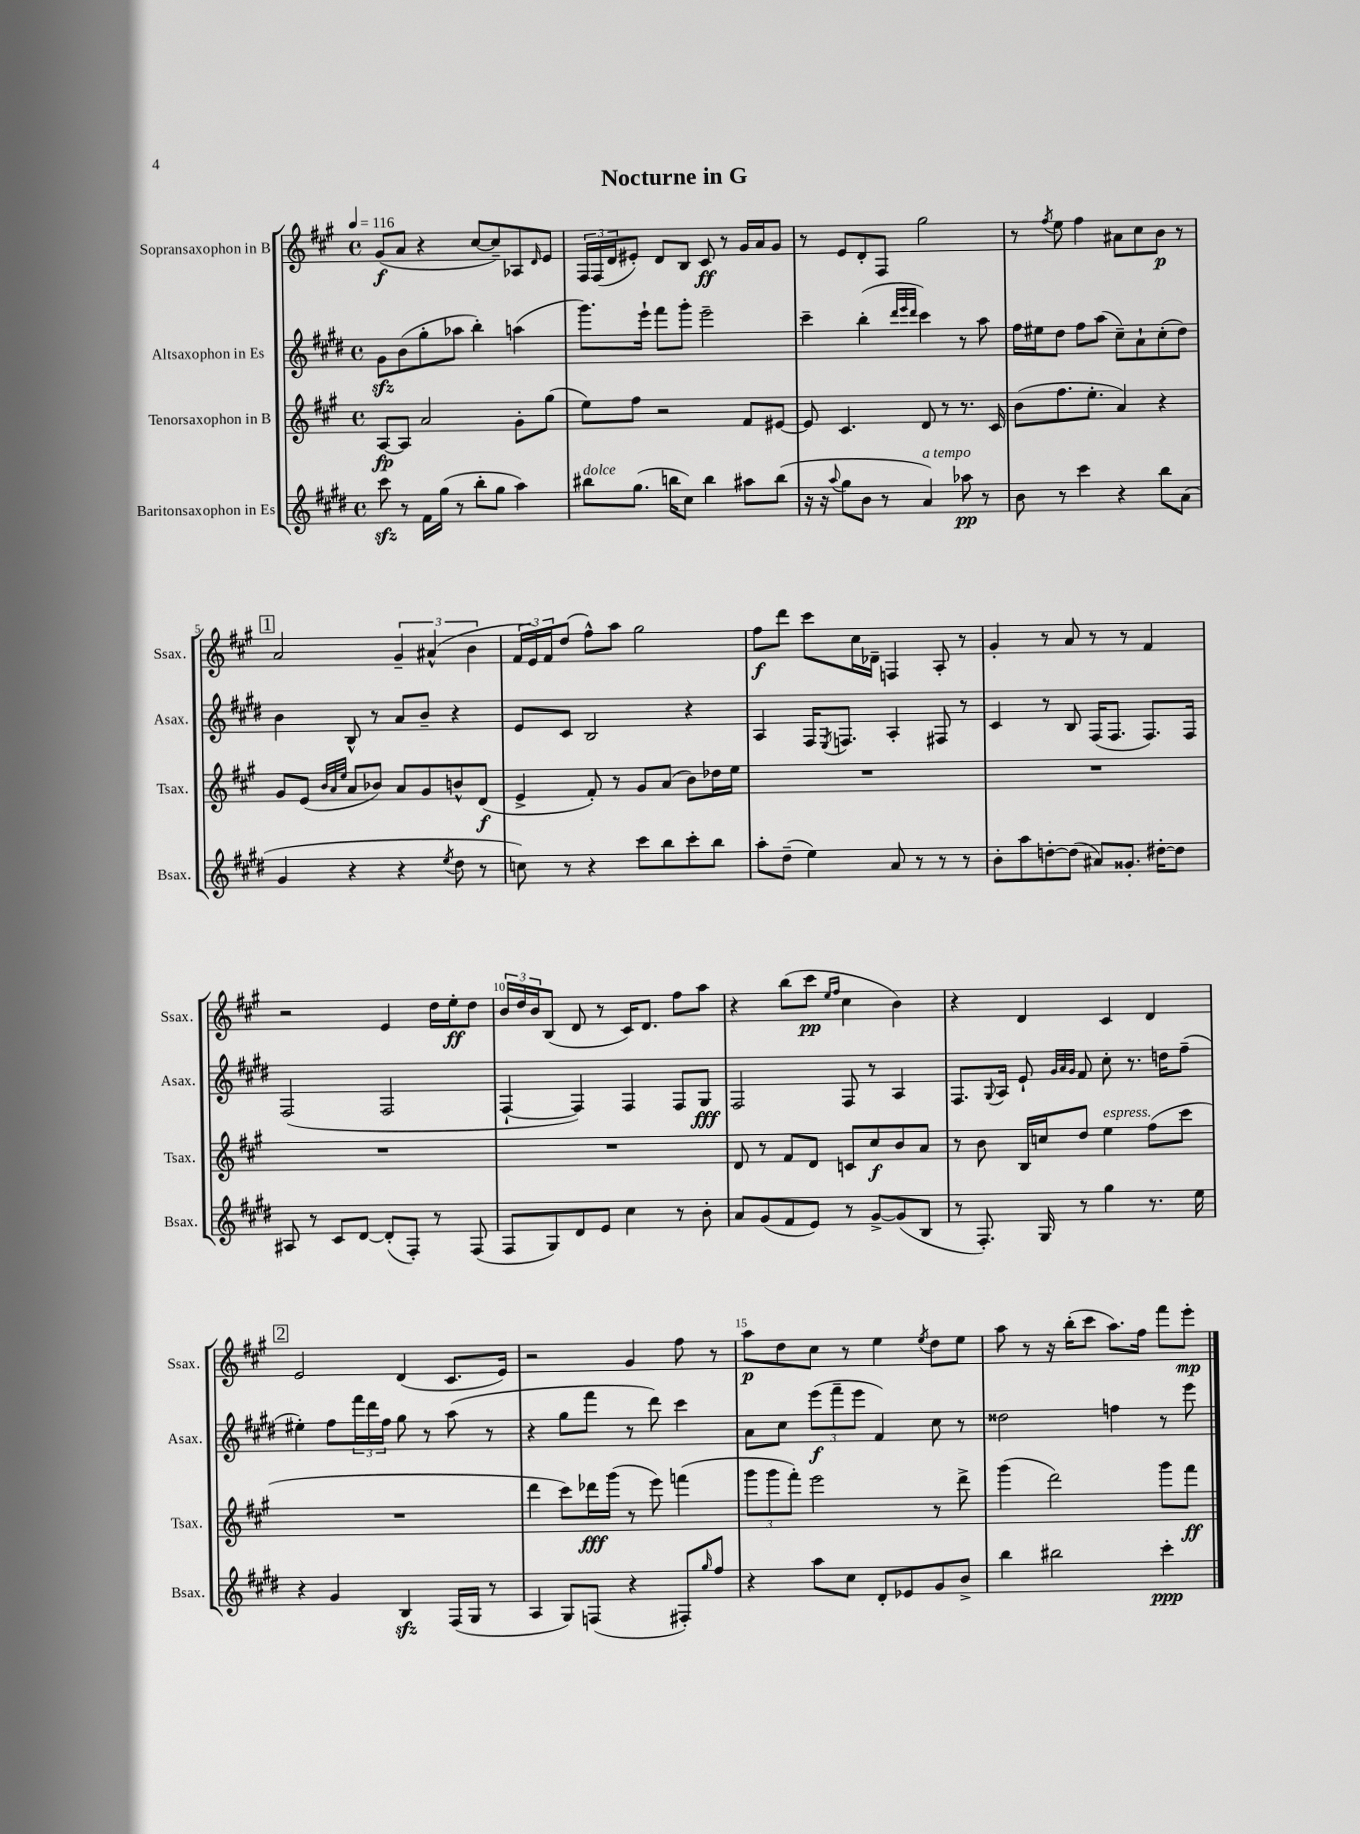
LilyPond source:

\header { title = "Nocturne in G" }
<<
\new StaffGroup <<
\new Staff = "s0" \with { instrumentName = "Sopransaxophon in B" shortInstrumentName = "Ssax." } {
    \clef treble \key a \major \defaultTimeSignature \time 4/4 \tempo 4 = 116
    gis'8\f( a'8 r4 cis''8~ cis''8--) aes8 \grace { d'16 } e'8 |
    \tuplet 3/2 { fis16 fis16( d'16 } eis'8-.) d'8 b8 cis'8\ff r8 gis'16 a'16 gis'8 |
    r8 e'8 d'8-. fis8 gis''2 |
    r8 \acciaccatura { fis''8 } e''8 fis''4 ais'8 cis''8 b'8\p r8 |
    \mark \markup { \box "1" } a'2 \tuplet 3/2 { gis'4-- ais'4-^( b'4 } |
    \tuplet 3/2 { fis'16 e'16) fis'16 } d''8( fis''8-^) a''8 gis''2 |
    fis''8\f d'''8 cis'''8 cis''16 des'16-- f4 a8-. r8 |
    gis'4-. r8 a'8 r8 r8 fis'4 |
    r2 e'4 d''16 e''16-.\ff d''8 |
    \tuplet 3/2 { b'16 d''16 b'16 } b8( d'8 r8 cis'16) d'8. fis''8 a''8 |
    r4 b''8( cis'''8\pp \grace { e''16 fis''16 } cis''4 b'4) |
    r4 d'4 cis'4 d'4 |
    \mark \markup { \box "2" } e'2 d'4( cis'8. e'16) |
    r2 gis'4 fis''8 r8 |
    a''8\p d''8 cis''8 r8 e''4 \acciaccatura { e''8 } d''8 e''8 |
    a''8 r8 r16 b''16-.( cis'''8 a''8.) fis''16 fis'''8 e'''8-.\mp \bar "|." |
}
\new Staff = "s1" \with { instrumentName = "Altsaxophon in Es" shortInstrumentName = "Asax." } {
    \clef treble \key e \major \defaultTimeSignature \time 4/4
    gis'8\sfz b'8( gis''8-. aes''8 b''4-.) a''4( |
    gis'''8.) e'''16-! fis'''8 gis'''8-. e'''2-- |
    cis'''4-- b''4-.( \grace { dis'''32 e'''32 dis'''32 } cis'''4) r8 a''8 |
    fis''16 eis''16 dis''8 fis''8 a''8( cis''8--) a'8-! cis''8-.( dis''8) |
    \mark \markup { \box "1" } b'4 b8-^ r8 a'8 b'8-- r4 |
    e'8 cis'8 b2 r4 |
    a4 fis16 \acciaccatura { e8 } f8. a4-. fis8 r8 |
    cis'4 r8 b8 fis16( fis8. fis8.) fis16 |
    fis2( fis2 |
    fis4~-! fis4) fis4 fis8 gis8\fff |
    fis2 fis8 r8 a4 |
    fis8. \appoggiatura { gis8 } a16 e'8-! \grace { gis'32 a'32 gis'32 } fis'8 cis''8-. r8. d''16 fis''8--( |
    \mark \markup { \box "2" } eis''4-.) fis''8 \tuplet 3/2 { fis'''16 dis'''16 fis''16 } gis''8 r8 a''8( r8 |
    r4 gis''8 fis'''8 r8 dis'''8) cis'''4 |
    a'8 cis''8 \tuplet 3/2 { e'''8\f( fis'''8-- e'''8 } fis'4) cis''8 r8 |
    disis''2 f''4 r8 e'''8 \bar "|." |
}
\new Staff = "s2" \with { instrumentName = "Tenorsaxophon in B" shortInstrumentName = "Tsax." } {
    \clef treble \key a \major \defaultTimeSignature \time 4/4
    a8~\fp a8 a'2 gis'8-. gis''8( |
    e''8) fis''8 r2 fis'8 eis'8~ |
    eis'8 cis'4. d'8 r8 r8. cis'16 |
    b'8( fis''8. e''8.-. a'4) r4 |
    \mark \markup { \box "1" } gis'8 e'8( \grace { b'32 a'32 e''32 } a'8 bes'8) a'8 gis'8 b'8-^ d'8\f( |
    e'4-> fis'8-.) r8 gis'8 a'8( b'8) des''16 e''16 |
    R1 |
    R1 |
    R1 |
    R1 |
    d'8 r8 fis'8 d'8 c'8 cis''8\f b'8 a'8 |
    r8 b'8 b16 c''16 d''8 e''4^\markup { \italic "espress." } fis''8( cis'''8 |
    \mark \markup { \box "2" } R1 |
    d'''4 cis'''8) des'''16\fff gis'''16( r8 e'''8) f'''4( |
    \tuplet 3/2 { gis'''8 gis'''8 fis'''8-.) } e'''2 r8 d'''8-> |
    gis'''4( d'''2) gis'''8 fis'''8\ff \bar "|." |
}
\new Staff = "s3" \with { instrumentName = "Baritonsaxophon in Es" shortInstrumentName = "Bsax." } {
    \clef treble \key e \major \defaultTimeSignature \time 4/4
    cis'''8\sfz r8 fis'16 gis''16( r8 b''8-. gis''8 a''4) |
    bis''8^\markup { \italic "dolce" } gis''8.( b''16 cis''8) b''4 ais''8 b''8( |
    r16 r16 \appoggiatura { a''8 } gis''8 b'8 r8 a'4^\markup { \italic "a tempo" }) aes''8\pp r8 |
    b'8 r8 cis'''4 r4 b''8 a'8( |
    \mark \markup { \box "1" } gis'4 r4 r4 \acciaccatura { e''8 } dis''8 r8 |
    c''8) r8 r4 cis'''8 b''8 cis'''8-. b''8 |
    a''8-. dis''8--( e''4) a'8 r8 r8 r8 |
    b'8-. a''8 d''8~-. d''8( ais'8) gisis'8.-. dis''16~-. dis''8 |
    ais8 r8 cis'8 dis'8~ dis'8-.( fis8-.) r8 fis8( |
    fis8 gis8) dis'8 e'8 cis''4 r8 b'8-. |
    a'8 gis'8( fis'8 e'8) r8 gis'8~-> gis'8( b8 |
    r8 fis8.-.) gis16 r8 gis''4 r8. e''16 |
    \mark \markup { \box "2" } r4 gis'4 b4\sfz fis16( gis16 r8 |
    a4 gis8) f8( r4 fis8-.) \grace { gis''16 } fis''8 |
    r4 a''8 cis''8 dis'8-. ees'8 gis'8 b'8-> |
    b''4 bis''2 cis'''4-.\ppp \bar "|." |
}
>>
>>
\layout { \context { \Score \override BarNumber.break-visibility = ##(#f #t #t) barNumberVisibility = #(every-nth-bar-number-visible 5) } }
